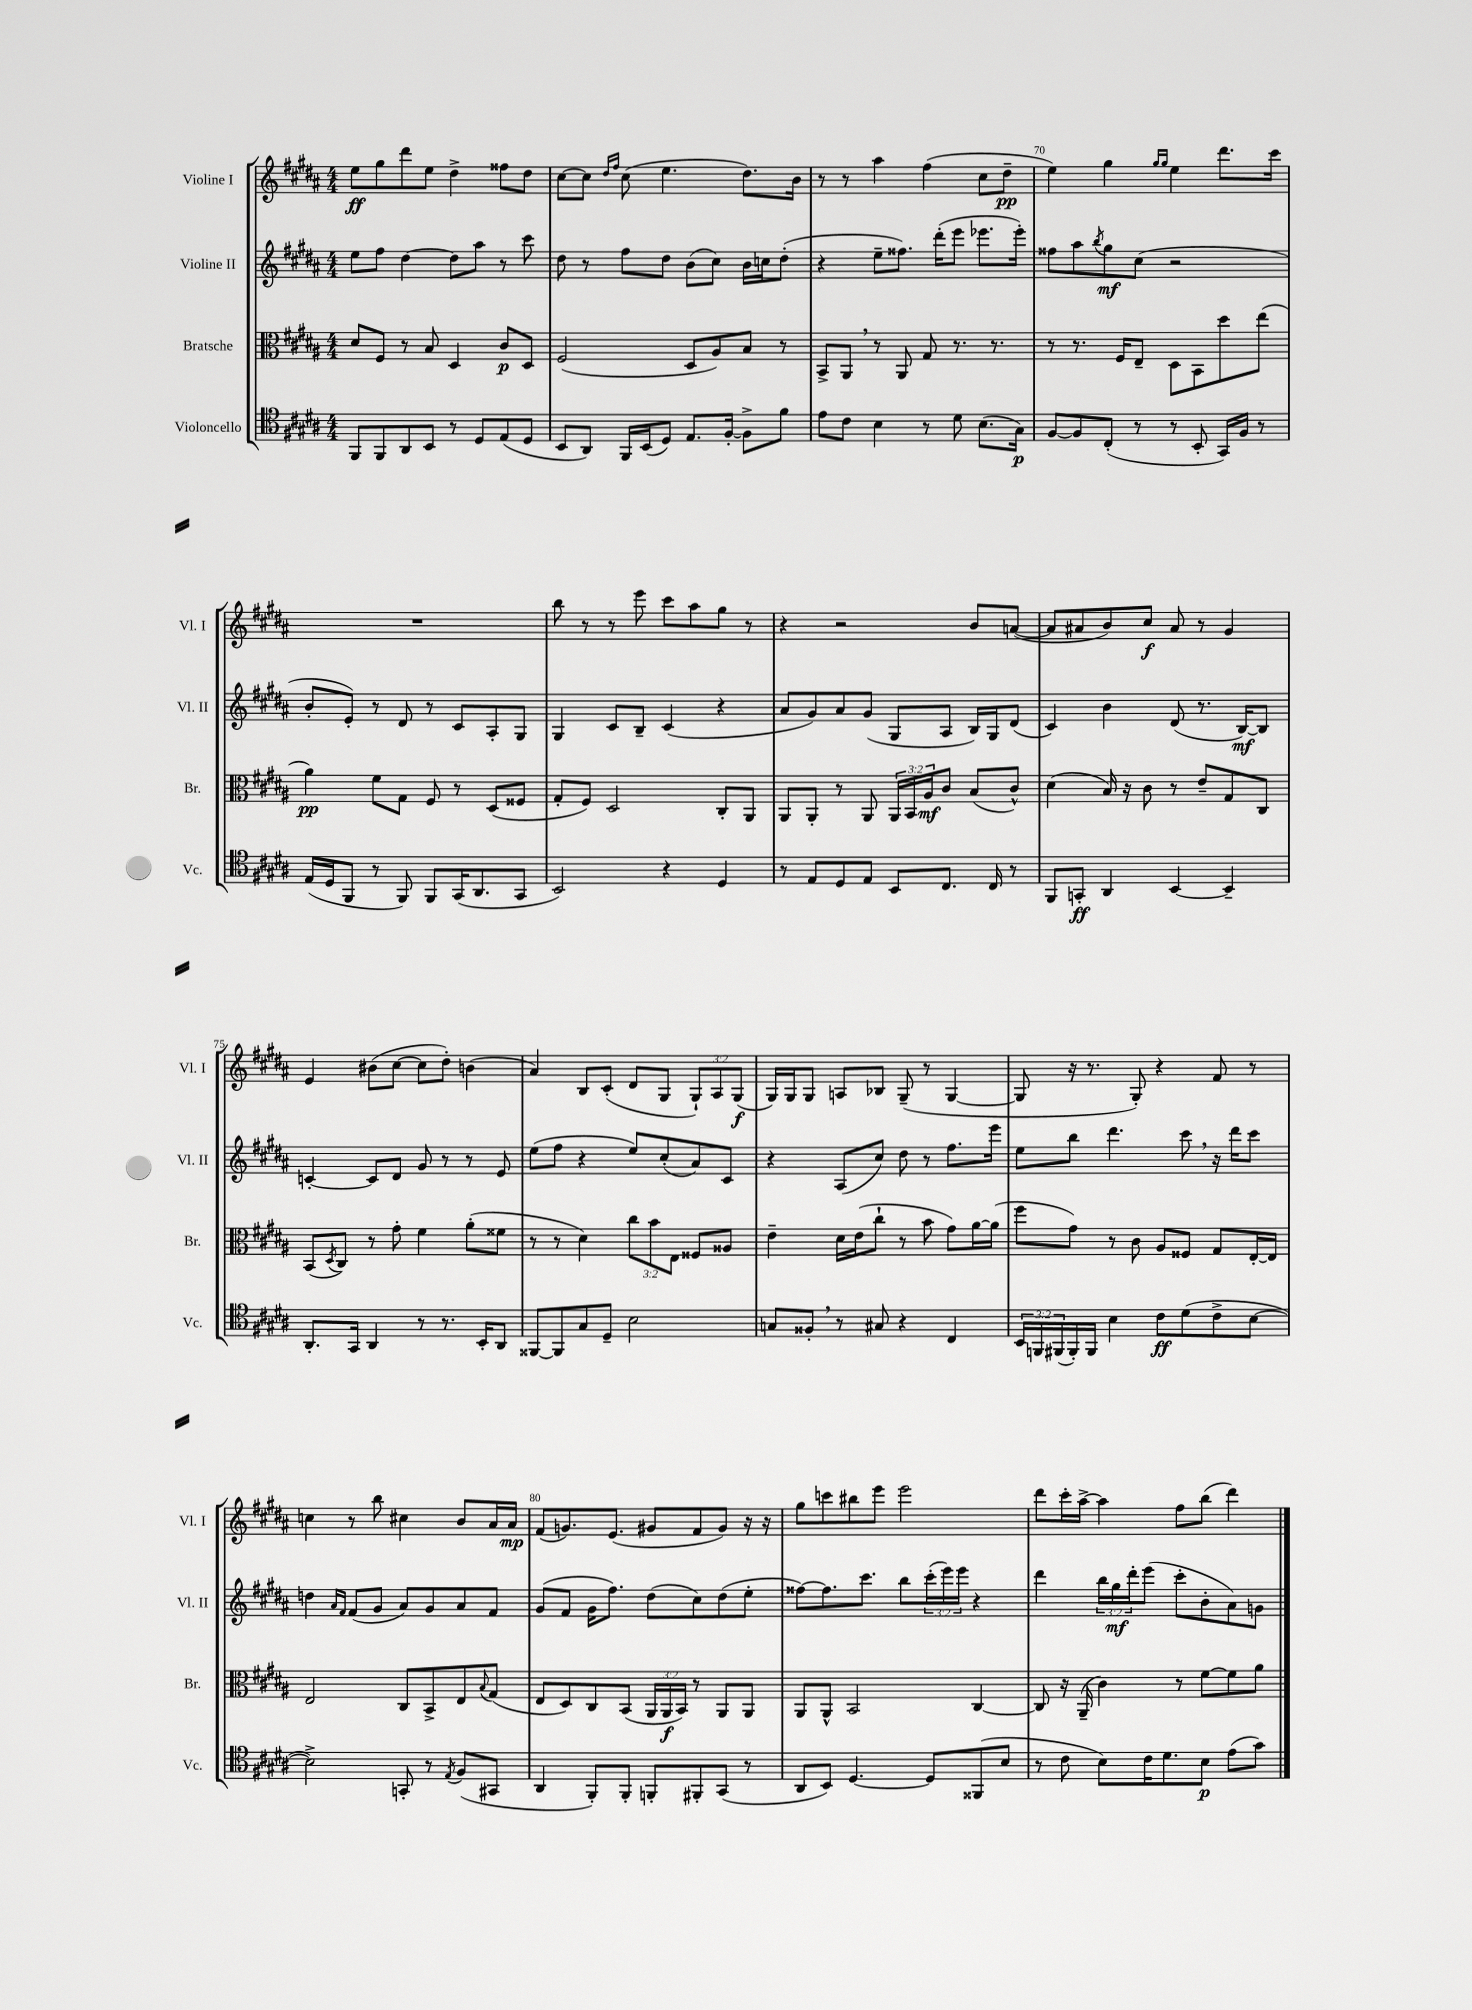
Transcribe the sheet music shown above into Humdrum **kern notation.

**kern	**kern	**kern	**kern
*staff4	*staff3	*staff2	*staff1
*clefC4	*clefC3	*clefG2	*clefG2
*k[f#c#g#d#a#]	*k[f#c#g#d#a#]	*k[f#c#g#d#a#]	*k[f#c#g#d#a#]
*M4/4	*M4/4	*M4/4	*M4/4
8FF#	8d#	8ee	8ee
8FF#	8F#	8ff#	8gg#
8AA#	8r	[4dd#	8ddd#
8BB	8B	.	8ee
8r	4D#	8dd#]	4dd#^
8D#	.	8aa#	.
(8E	8c#	8r	8ff##
8D#	8D#	8ccc#	8dd#
=	=	=	=
8BB	(2F#	8dd#	[8cc#
8AA#)	.	8r	8cc#]
.	.	.	16qqdd#
.	.	.	16qqff#
16FF#	.	8ff#	(8cc#
(16BB	.	.	.
8D#)	.	8dd#	4.ee
8.E	8D#	(8b	.
.	8A#)	8cc#)	.
[16F#'	.	.	.
8F#^]	8B	16b	8.dd#)
.	.	16cc	.
8f#	8r	(8dd#'	.
.	.	.	16b
=	=	=	=
8e	8BB^	4r	8r
8c#	8AA#	.	8r
4B	8r	8ee~	4aa#
.	8AA#	8.ff##)	.
8r	8G#	.	(4ff#
.	.	(16ddd#'	.
8d#	8.r	8eee	.
(8.B	.	8.eee-	8cc#
.	8.r	.	.
.	.	.	8dd#~
16G#)	.	16eee-')	.
=	=	=	=
[8F#	8r	8ff##	4ee)
8F#]	8.r	8aa#	.
.	.	8qbb	.
(8C#'	.	8gg#	4gg#
.	16F#	.	.
8r	8E~	(8cc#	.
.	.	.	16qqgg#
.	.	.	16qqgg#
8r	8D#	2r	4ee
8BB'	8BB	.	.
16GG#)	8dd#	.	8.ddd#
16F#	.	.	.
8r	(8ee	.	.
.	.	.	16ccc#
=	=	=	=
(16E	4a#)	8b'	1r
16D#	.	.	.
8FF#	.	8e')	.
8r	8f#	8r	.
8FF#)	8G#	8d#	.
8FF#	8F#	8r	.
(16GG#	8r	8c#	.
8.AA#	.	.	.
.	(8D#	8A#'	.
8GG#	8F##	8G#	.
=	=	=	=
2BB)	8G#'	4G#	8bb
.	8F#)	.	8r
.	2D#	8c#	8r
.	.	8B~	8eee
4r	.	(4c#	8ccc#
.	.	.	8aa#
4D#	8C#'	4r	8gg#
.	8AA#	.	8r
=	=	=	=
8r	8AA#	8a#	4r
8E	8AA#'	8g#)	.
8D#	8r	8a#	2r
8E	8AA#	(8g#	.
8BB	24AA#	8G#	.
.	24BB	.	.
.	24A#	.	.
8.C#	8c#	8A#	.
.	(8B	16B)	8b
16C#	.	16G#	.
8r	8c#^^)	(8d#	([8a
=	=	=	=
8FF#	(4d#	4c#)	8a]
8GG'	.	.	8a#
4AA#	16B)	4b	8b)
.	16r	.	.
.	8c#	.	8cc#
[4BB	8r	(8d#	8a#
.	8e~	8.r	8r
4BB~]	8G#	.	4g#
.	.	[16B)	.
.	8C#	8B]	.
=	=	=	=
8.AA#'	(8BB	[4c'	4e
.	8qD#	.	.
.	8C#)	.	.
16GG#	.	.	.
4AA#	8r	8c]	(8b#
.	8g#'	8d#	[8cc#
8r	4f#	8g#	8cc#]
8.r	.	8r	8dd#')
.	(8a#'	8r	(4b
16BB'	.	.	.
8AA#	8f##	8e	.
=	=	=	=
[8FF##	8r	(8ee	4a#)
8FF##]	8r	8ff#	.
8G#	4d#)	4r	8B
8D#~	.	.	(8c#'
2B	12cc#	8ee)	8d#
.	12b	.	.
.	.	(8cc#'	8G#
.	12E	.	.
.	8F##	8a#)	12G#`)
.	.	.	12A#
.	8A##	8c#	.
.	.	.	(12G#
=	=	=	=
8G	4e~	4r	16G#)
.	.	.	16G#
8F##'	.	.	8G#
8r	16d#	(8A#	8A
.	(16e	.	.
8G#	8cc#`	8cc#)	8B-
4r	8r	8dd#	(8G#~
.	8b	8r	8r
4C#	8g#)	8.ff#	[4G#
.	[16a#	.	.
.	(16a#]	16eee	.
=	=	=	=
24BB	8ff#	8ee	8G#]
24FF	.	.	.
(24FF#	.	.	.
16FF#')	8g#)	8bb	16r
16FF#	.	.	8.r
4B	8r	4.ddd#	.
.	8c#	.	8G#')
8c#	8A#	.	4r
(8d#	8F##	8ccc#	.
8c#^	8G#	16r	8f#
.	.	16ddd#	.
[8B	[16E'	8ccc#	8r
.	16E]	.	.
=	=	=	=
2B^])	2E	4dd	4cc
.	.	16qqa#	.
.	.	16qqf#	.
.	.	(8f#	8r
.	.	8g#	8bb
8GG'	8C#	8a#)	4cc#
8r	8BB^	8g#	.
8qE	.	.	.
(8F#	8E	8a#	8b
.	8qqB	.	.
8GG#	(8G#	8f#	16a#
.	.	.	16a#
=	=	=	=
4AA#	8E	(8g#	(8f#
.	8D#)	8f#	8.g)
8FF#')	8C#	16g#	.
.	.	8.ff#)	(8.e
8FF#'	(8BB	.	.
8FF'	24AA#	(8dd#	8g#
.	24AA#	.	.
.	24BB)	.	.
8FF#'	8r	8cc#)	8f#
(8GG#	8AA#	(8dd#	8g#)
8r	8AA#	8ee'	16r
.	.	.	16r
=	=	=	=
8AA#	8AA#	[8ff##)	8gg#
8BB)	8AA#^^	8.ff##]	8ccc
[4.D#	2BB	.	8bb#
.	.	8.ccc#	.
.	.	.	8eee
.	.	8bb	2eee
8D#]	.	(24ccc#'	.
.	.	24eee)	.
.	.	24eee	.
(8FF##	[4C#	4r	.
8B	.	.	.
=	=	=	=
8r	8C#]	4ddd#	8ddd#
8c#	16r	.	16ccc#'
.	(16AA#~	.	[16aa#^
8B)	4c#)	24bb	4aa#]
.	.	24gg#	.
.	.	24ddd#'	.
16c#	.	(8eee	.
8.d#	.	.	.
.	8r	8ccc#'	8ff#
8B	[8f#	8b'	(8bb
(8e	8f#]	8a#)	4ddd#)
8g#)	8a#	8g	.
==	==	==	==
*-	*-	*-	*-
